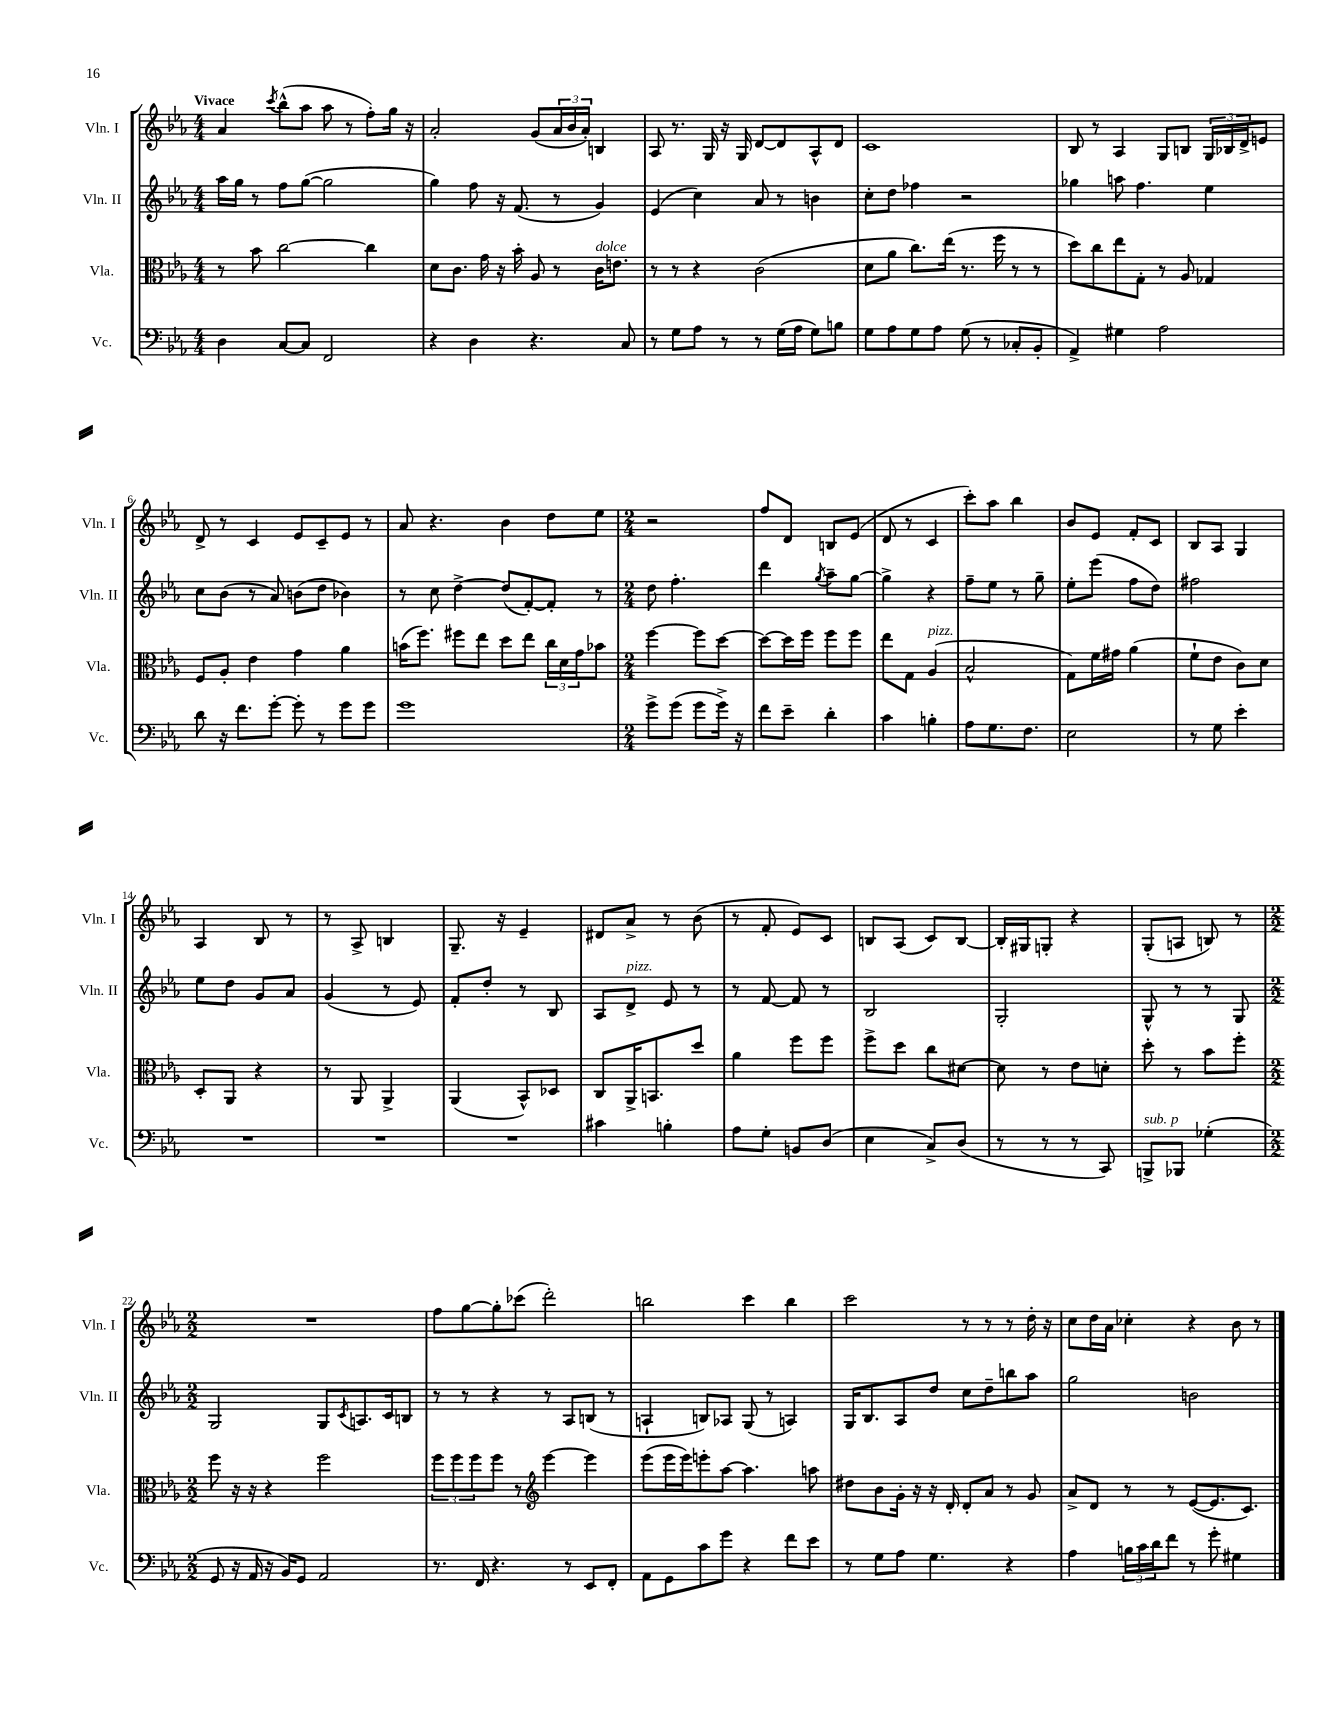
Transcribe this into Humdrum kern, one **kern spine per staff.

**kern	**kern	**kern	**kern
*part4	*part3	*part2	*part1
*staff4	*staff3	*staff2	*staff1
*I"Vc.	*I"Vla.	*I"Vln. II	*I"Vln. I
*I'Vc.	*I'Vla.	*I'Vln. II	*I'Vln. I
*clefF4	*clefC3	*clefG2	*clefG2
*k[b-e-a-]	*k[b-e-a-]	*k[b-e-a-]	*k[b-e-a-]
*M4/4	*M4/4	*M4/4	*M4/4
=1	=1	=1	=1
!	!	!	!LO:TX:a:B:t=Vivace
4D\	8r	16aa-\LL	4a-/
.	.	16gg\JJ	.
.	8b-\	8r	.
.	.	.	8qccc/
[8C/L	[2cc\	8ff\L	(8bb-^^\L
8C/J]	.	([8gg\J	8aa-\J
2FF/	.	2gg\]	8aa-\
.	.	.	8r
.	4cc\]	.	8ff'\L)
.	.	.	16gg\Jk
.	.	.	16r
=2	=2	=2	=2
4r	8d\L	4gg\)	2a-'/
.	8.c\J	.	.
4D\	.	8ff\	.
.	16g\	.	.
.	16r	16r	.
.	16b-'\	(8.f/	.
4.r	8A-/	.	(8g/L
.	8r	8r	24a-/L
.	.	.	24b-/
.	.	.	24a-'/JJ)
!	!LO:TX:a:i:t=dolce	!	!
.	16c\KL	4g/)	4Bn/
.	8.en\J	.	.
8C/	.	.	.
=3	=3	=3	=3
8r	8r	(4e-/	8A-/
8G\L	8r	.	8.r
8A-\J	4r	4cc\)	.
.	.	.	16G/
8r	.	.	16r
.	.	.	16G/
8r	(2c\	8a-/	[8d/L
(16G\LL	.	8r	8d/]
16A-\JJ	.	.	.
8G\L)	.	4bn\	8A-^^/
8Bn\J	.	.	8d/J
=4	=4	=4	=4
8G\L	8d\L	8cc'\L	1c
8A-\	8a-\J	8dd\J	.
8G\	8.cc\L)	4ff-X\	.
8A-\J	.	.	.
.	(16ee-\Jk	.	.
(8G\	8.r	2r	.
8r	.	.	.
.	16ff\	.	.
8C-X'/L	8r	.	.
8BB-'/J	8r	.	.
=5	=5	=5	=5
4AA-^/)	8dd\L)	4gg-X\	8B-/
.	8cc\	.	8r
4G#X\	8ee-\	8aan\	4A-/
.	8G'\J	4.ff\	.
2A-\	8r	.	8G/L
.	8A-/	.	8Bn/J
.	4G-X/	4ee-\	24G/LL
.	.	.	24B-X/
.	.	.	24d^/J
.	.	.	8en/J
!!LO:LB:g=z
=6	=6	=6	=6
8d\	8F/L	8cc\L	8d^/
16r	8A-'/J	(8b-\J	8r
8.f\L	.	.	.
.	4e-\	8r	4c/
[8g'\J	.	8a-/)	.
8g'\]	4g\	(8bn\L	8e-/L
8r	.	8dd\J	8c~/
8g\L	4a-\	4b-X\)	8e-/J
8g\J	.	.	8r
=7	=7	=7	=7
1g	(16bn\KL	8r	8a-/
.	8.ff\J)	.	.
.	.	8cc\	4.r
.	8ff#X\L	[4dd^\	.
.	8ee-\J	.	.
.	8dd\L	(8dd/L]	4b-\
.	8ee-\J	[8f'/)	.
.	24cc\LL	8f'/J]	8dd\L
.	24d\	.	.
.	24g\J	.	.
.	8b-X\J	8r	8ee-\J
=8	=8	=8	=8
*M2/4	*M2/4	*M2/4	*M2/4
8g^\L	[4ff\	8dd\	2r
(8g\J	.	4.ff'\	.
8g\L	8ff\L]	.	.
16g^\Jk)	[8dd\J	.	.
16r	.	.	.
=9	=9	=9	=9
8f\L	8dd\L_	4ddd\	8ff/L
8e-~\J	16dd\L]	.	8d/J
.	16ff\JJ	.	.
.	.	8qgg/	.
4d'\	8ff\L	8aa-~\L	8Bn/L
.	8ff\J	[8gg\J	(8e-/J
=10	=10	=10	=10
4c\	8ee-\L	4gg^\]	8d/
.	8G\J	.	8r
!	!LO:TX:a:i:t=pizz.	!	!
4Bn'\	(4A-/	4r	4c/
=11	=11	=11	=11
8A-\L	2B-^^/	8ff~\L	8ccc'\L)
8.G\	.	8ee-\J	8aa-\J
.	.	8r	4bb-\
8.F\J	.	.	.
.	.	8gg~\	.
=12	=12	=12	=12
2E-\	8G\L)	8ee-'\L	8b-/L
.	16f\L	(8eee-\J	8e-/J
.	16g#X\JJ	.	.
.	(4a-\	8ff\L	8f'/L
.	.	8dd\J)	8c/J
=13	=13	=13	=13
8r	8f`\L	2ff#X\	8B-/L
8G\	8e-\J	.	8A-/J
4e-'\	8c\L)	.	4G/
.	8d\J	.	.
!!LO:LB:g=z
=14	=14	=14	=14
2r	8D'/L	8ee-\L	4A-/
.	8AA-/J	8dd\J	.
.	4r	8g/L	8B-/
.	.	8a-/J	8r
=15	=15	=15	=15
2r	8r	(4g/	8r
.	8AA-/	.	8A-^/
.	4AA-^/	8r	4Bn/
.	.	8e-/)	.
=16	=16	=16	=16
2r	(4AA-/	8f'/L	8.G~/
.	.	8dd'/J	.
.	.	.	16r
.	8BB-^^/L)	8r	4e-~/
.	8D-X/J	8B-/	.
=17	=17	=17	=17
4c#X\	8C/L	8A-/L	8d#X/L
!	!	!LO:TX:a:i:t=pizz.	!
.	16AA-^/K	8d^/J	8a-^/J
.	8.BBn/	.	.
4Bn'\	.	8e-/	8r
.	8dd/J	8r	(8b-\
=18	=18	=18	=18
8A-\L	4a-\	8r	8r
8G'\J	.	[8f/	8f'/
8BBn/L	8ff\L	8f/]	8e-/L)
(8D/J	8ff\J	8r	8c/J
=19	=19	=19	=19
4E-\	8ff^\L	2B-/	8Bn/L
.	8dd\J	.	(8A-/J
8C^/L)	8cc\L	.	8c/L)
(8D/J	[8d#X\J	.	[8B/J
=20	=20	=20	=20
8r	8d#\]	2G'/	16B'/LL]
.	.	.	16G#X/J
8r	8r	.	8Gn'/J
8r	8e-\L	.	4r
8CC/)	8dn'\J	.	.
=21	=21	=21	=21
!LO:TX:a:i:t=sub. p	!	!	!
8BBBn^/L	8dd'\	8G^^/	(8G'/L
8BBB-X/J	8r	8r	8An/J
(4G-X'\	8b-\L	8r	8Bn/)
.	8ff'\J	8G/	8r
!!LO:LB:g=z
=22	=22	=22	=22
*M2/2	*M2/2	*M2/2	*M2/2
8GG/	8ff\	2G/	1r
16r	16r	.	.
16AA-/	16r	.	.
16r	4r	.	.
16BB-/KL)	.	.	.
8GG/J	.	.	.
2AA-/	2ff\	8G/L	.
.	.	8qc/	.
.	.	8.An/	.
.	.	16c/k	.
.	.	8Bn/J	.
=23	=23	=23	=23
8.r	12ff\L	8r	8ff\L
.	12ff\	.	.
.	.	8r	[8gg\
.	12ff\	.	.
16FF/	.	.	.
4.r	8ff\J	4r	8gg'\]
.	8r	.	(8ccc-X\J
*	*clefG2	*	*
.	[4eee-\	8r	2ddd'\)
8r	.	8A-/L	.
8EE-/L	4eee-\]	(8Bn/J	.
8FF'/J	.	8r	.
=24	=24	=24	=24
8AA-\L	(8eee-\L	4An`/	2bbn\
8GG\	16eee-\L	.	.
.	16eee-\J)	.	.
8c\	8eeen'\	8Bn/L)	.
8g\J	[8aa-\J	8A-X/J	.
4r	4.aa-\]	(8G/	4ccc\
.	.	8r	.
8f\L	.	4An/)	4bb\
8e-\J	8aan\	.	.
=25	=25	=25	=25
8r	8dd#X\L	16G/KL	2ccc\
.	.	8.B-/	.
8G\L	8b-\	.	.
8A-\J	16g'\Jk	8A-/	.
.	16r	.	.
4.G\	16r	8dd/J	.
.	16d'/	.	.
.	8d'/L	8cc\L	8r
.	8a-/J	8dd~\	8r
4r	8r	8bbn\	8r
.	8g/	8aa-\J	16dd'\
.	.	.	16r
=26	=26	=26	=26
4A-\	8a-^/L	2gg\	8cc\L
.	8d/J	.	16dd\L
.	.	.	16a-\JJ
24Bn\LL	8r	.	4cc-X'\
24c\	.	.	.
24d\J	.	.	.
8f\J	8r	.	.
8r	([8e-/L	2bn\	4r
8g'\	8.e-/]	.	.
4G#X\	.	.	8b-\
.	8.c/J)	.	.
.	.	.	8r
==	==	==	==
*-	*-	*-	*-
